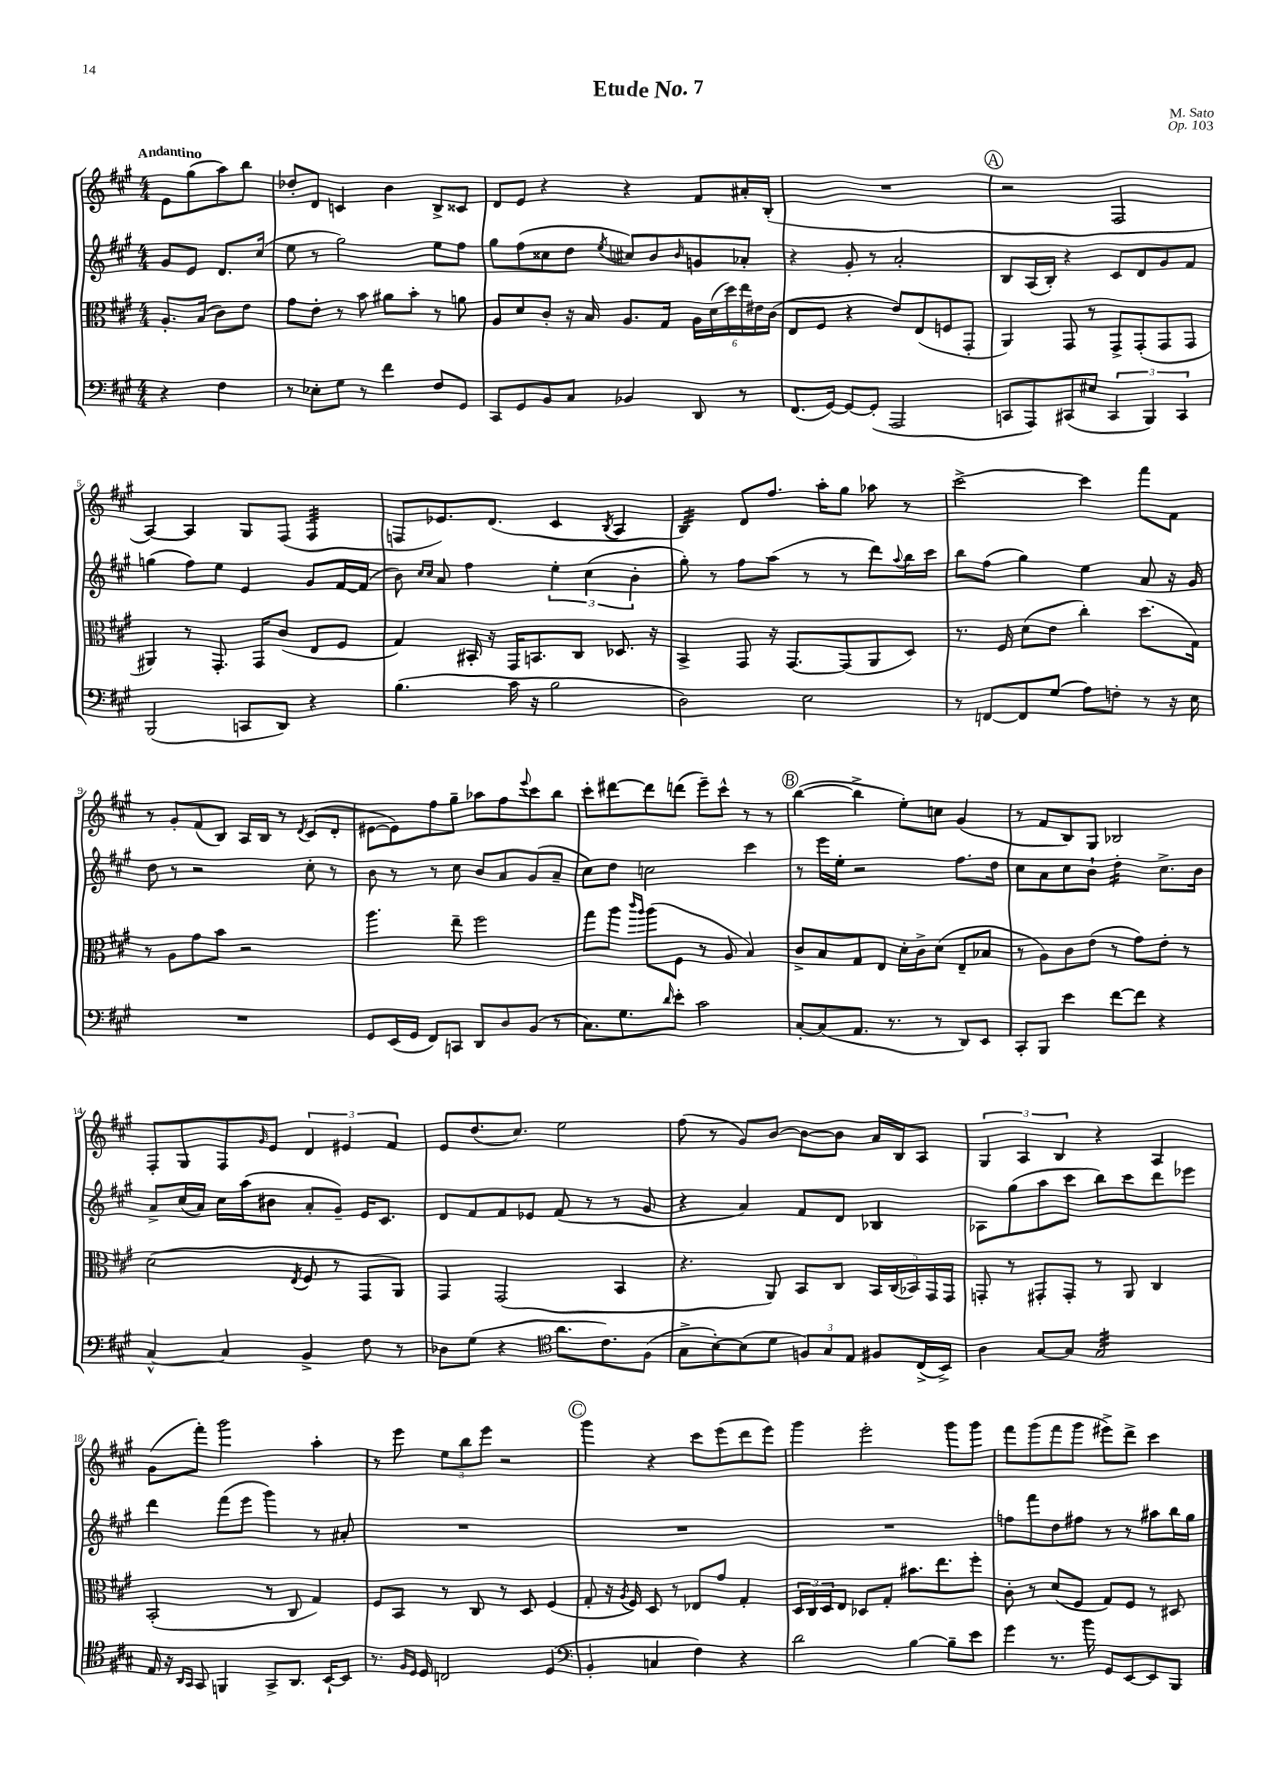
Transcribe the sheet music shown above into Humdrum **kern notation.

**kern	**kern	**kern	**kern
*staff4	*staff3	*staff2	*staff1
*clefF4	*clefC3	*clefG2	*clefG2
*k[f#c#g#]	*k[f#c#g#]	*k[f#c#g#]	*k[f#c#g#]
*M4/4	*M4/4	*M4/4	*M4/4
4r	8.A'	8g#	8e
.	.	8e	(8gg#
.	(16B	.	.
4F#	8c#)	8.d	8aa)
.	8e	.	8bb
.	.	(16cc#	.
=	=	=	=
8r	8g#	8ee	8dd-'
8E-'	8e'	8r	8d
8G#	8r	2gg#)	4c
8r	8b	.	.
4f#	8a#	.	4b
.	8b'	.	.
8F#	8r	8ee	8B^
8GG#	8a	8ff#	8c##
=	=	=	=
8CC#	8A	8gg#	8d
8GG#	8d	(8ff#	8e
8BB	8c#'	8cc##	4r
8C#	16r	8dd	.
.	16B	.	.
.	.	8qee	.
4BB-	8.A	8cc#)	4r
.	.	8b	.
.	16G#	.	.
.	.	16qqb	.
8DD	24A	8g	8f#
.	(24d	.	.
.	24dd)	.	.
8r	24ee	8a-'	16a#'
.	24e#	.	.
.	.	.	(16B'
.	(24c#	.	.
=	=	=	=
(8.FF#	8E	4r	1r
.	8F#	.	.
[16GG#)	.	.	.
8GG#_	4r	8g#'	.
(8GG#']	.	8r	.
2AAA	8e)	2a'	.
.	(8E	.	.
.	8F	.	.
.	8GG#'	.	.
=	=	=	=
8CC	4AA)	8B	2r
8AAA)	.	(16A	.
.	.	16B')	.
(8CC#	8GG#	4r	.
8E#	8r	.	.
6CC#	8GG#^	8c#	2F#
.	(8GG#'	8d	.
6BBB)	.	.	.
.	8GG#	8g#	.
6CC#	.	.	.
.	8GG#	8f#	.
=	=	=	=
(2BBB	4AA#)	(4gg	[4A)
.	8r	8ff#)	4A]
.	8.GG#'	8ee	.
8CC	.	4e	8G#
.	16GG#	.	.
8DD)	(8c#	.	(8F#
4r	8E	8g#	4F#
.	8F#	[16f#	.
.	.	(16f#]	.
=	=	=	=
(4.B	4G#)	8b)	8F
.	.	16qqcc#	.
.	.	16qqcc#	.
.	.	8a	8.e-)
.	16BB#'	4ff#	.
.	16r	.	(8.d
16c#	16GG#	.	.
16r	8.BB	.	.
2B	.	6ee'	4c#
.	8C#	.	.
.	.	(6cc#	.
.	.	.	8qB
.	8.D-	.	4A
.	.	6b'	.
.	16r	.	.
=	=	=	=
2D)	4BB^	8gg#')	4B)
.	.	8r	.
.	8GG#	8ff#	8d
.	16r	(8aa	8.ff#
.	[8.GG#	.	.
2E	.	8r	.
.	.	.	16aa'
.	(8GG#]	8r	8gg#
.	8AA	8ddd)	8aa-
.	.	8qqaa	.
.	8D)	16bb	8r
.	.	16ccc#	.
=	=	=	=
8r	8.r	8bb	[2ccc#^
[8FF	.	(8ff#	.
.	16F#	.	.
8FF]	(8d	4gg#)	.
(8G#	8e	.	.
8A)	4cc#')	4ee	4ccc#]
8F'	.	.	.
8r	(8.dd	8a	8fff#
16r	.	16r	8f#
16E	16G#)	16g#	.
=	=	=	=
1r	8r	8dd	8r
.	8A	8r	8g#'
.	8g#	2r	(8f#
.	8b	.	8B)
.	2r	.	16A
.	.	.	16B
.	.	.	8r
.	.	.	8qd
.	.	8cc#'	(8c#
.	.	8r	8d'
=	=	=	=
8GG#	4.aa	8b	[8e#
(16EE	.	8r	8e#])
16GG#	.	.	.
8FF#)	.	8r	8ff#
8CC	8ee~	8cc#	8gg#~
8DD	2ff#	8b	8aa-
8D	.	8a	8ff#
.	.	.	8qqeee
(8BB	.	(8g#	8ccc#
8r	.	8a~	8bb
=	=	=	=
8.C#)	8gg#	8cc#)	8ccc#'
.	8aa	8dd	[8ddd#
8.G#	.	.	.
.	16qqccc#	.	.
.	16qqaa	.	.
.	(8aa	2cc	8ddd#]
16qqd	.	.	.
8e'	8F#	.	(8ddd
2c#	8r	.	8eee~)
.	8A	.	8ccc#^^
.	4B)	4ccc#	8r
.	.	.	8r
=	=	=	=
[8C#'	8c#^	8r	([4bb
(8C#]	8B	16eee	.
.	.	16ee'	.
8.AA	8G#	2r	4bb^]
.	8E	.	.
8.r	.	.	.
.	16d'	.	8ee')
.	16c#^	.	.
8r	(8d	.	8cc
8DD)	8E~	8.ff#	(4g#
8EE	8B-	.	.
.	.	16dd	.
=	=	=	=
8CC#'	8r	8cc#	8r
8BBB	8A)	8a	8f#
4e	8c#	8cc#	8B)
.	(8e	8b`	8G#
[8f#	8r	4dd'	2B-
8f#]	8g#)	.	.
4r	8e'	8.cc#^	.
.	8r	.	.
.	.	16b	.
=	=	=	=
[4C#^^	(2d	8a^	8F#'
.	.	(16cc#	8G#
.	.	16a)	.
4C#]	.	16cc#	8F#
.	.	(16aa	.
.	.	.	16qqg#
.	.	8b#	8e
.	8qE	.	.
4BB^	8F#	8a'	6d
.	8r	8g#~)	.
.	.	.	6e#
8F#	8GG#	16e	.
.	.	8.c#	.
.	.	.	6f#
8r	8AA)	.	.
=	=	=	=
8D-	4GG#	8d	8e
(8G#	.	8f#	(8.dd
4r	(2GG#	8f#	.
.	.	.	8.cc#)
.	.	8e-	.
*clefC4	*	*	*
8.a	.	(8f#	2ee
.	.	8r	.
8.c#)	.	.	.
.	4BB	8r	.
(8F#	.	8g#	.
=	=	=	=
8G#^	4.r	4r	(8ff#
[8B')	.	.	8r
(8B]	.	4a)	8g#)
8d	8AA)	.	[8b
12F)	8BB	8f#	8b_
12G#	.	.	.
.	8C#	8d	8b]
12E	.	.	.
8F#	20BB	4B-	16a
.	(20C#	.	.
.	.	.	16B
.	20BB-)	.	.
(16C#^	.	.	8A
.	20GG#	.	.
16BB^)	.	.	.
.	20GG#	.	.
=	=	=	=
4A	8GG'	8A-	6G#
.	8r	(8gg#	.
.	.	.	6A
[8G#	8GG#'	8aa	.
.	.	.	6B
8G#]	8GG#'	8ccc#	.
2G#	8r	8bb)	4r
.	8AA	8ccc#	.
.	4C#	8ddd	4A
.	.	8eee-	.
=	=	=	=
16E	(2BB'	4ddd	(8g#
16r	.	.	.
16qqAA	.	.	.
16qqGG#	.	.	.
8GG#	.	.	8fff#')
4FF	.	(8fff#	2ggg#
.	.	8eee	.
8GG#^	8r	4ggg#)	.
8.AA	8C#	.	.
.	4G#)	8r	4aa'
[16BB`	.	.	.
8BB]	.	8a#'	.
=	=	=	=
8.r	8F#	1r	8r
.	8BB	.	8eee
16qqF#	.	.	.
16qqD	.	.	.
16D	.	.	.
2C	8r	.	12ee
.	.	.	12bb
.	8C#	.	.
.	.	.	12eee
.	8r	.	2r
.	8D	.	.
(4D	(4F#	.	.
=	=	=	=
*clefF4	*	*	*
4BB'	8G#'	1r	4ggg#
.	16r	.	.
.	8qA	.	.
.	16F#)	.	.
4C	8D	.	4r
.	8r	.	.
4F#)	8E-	.	8ccc#
.	8g#	.	(8eee
4r	4G#'	.	8ddd
.	.	.	8eee)
=	=	=	=
2d	24D	1r	4ggg#
.	24C#	.	.
.	24D	.	.
.	8E	.	.
.	8D-	.	2eee'
.	8G#'	.	.
[4B	8.b#	.	.
.	8.ee	.	.
8B~]	.	.	8ggg#
8e	8ff#'	.	8ggg#
=	=	=	=
4g#	8c#'	8ff	8fff#
.	8r	8fff#	(8ggg#
8.r	(8d	8dd	8fff#
.	8F#	8ff#	8ggg#
16b	.	.	.
8GG#	8G#)	8r	8eee#^)
[8EE	8F#	8r	8ddd^
8EE]	8r	8aa#	4ccc#
8BBB	8D#	16bb	.
.	.	16gg#	.
==	==	==	==
*-	*-	*-	*-
